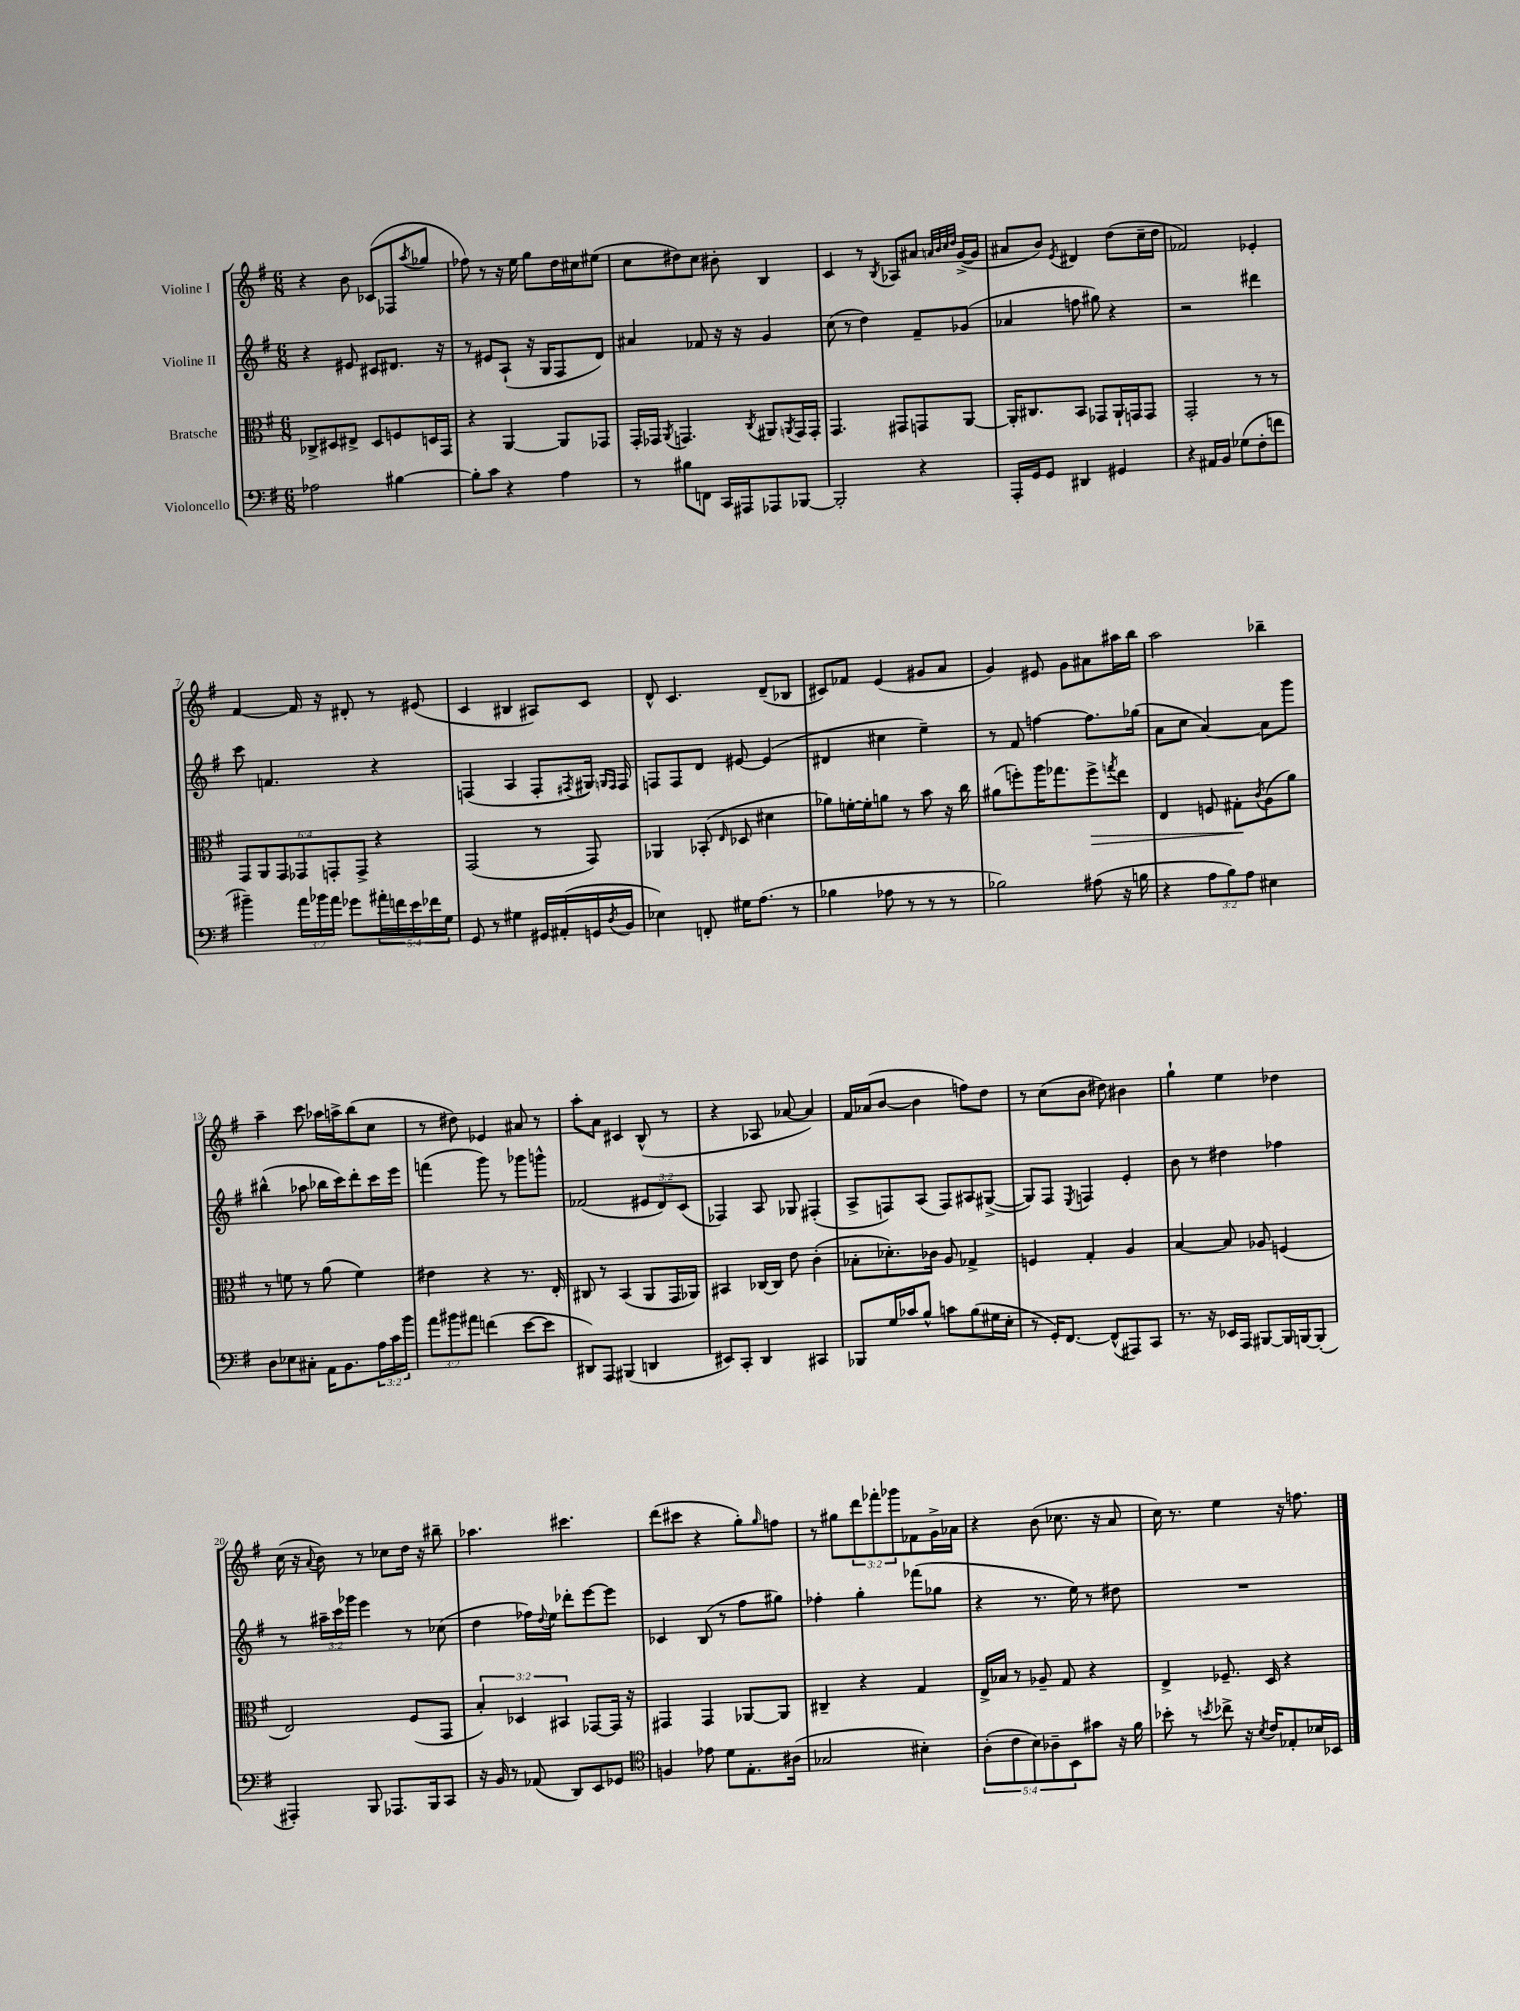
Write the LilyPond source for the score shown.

<<
\new StaffGroup <<
\new Staff = "s0" \with { instrumentName = "Violine I" } {
    \clef treble \key g \major \numericTimeSignature \time 6/8 \override Staff.TupletNumber.text = #tuplet-number::calc-fraction-text
    r4 b'8 ces'8( fes8 \acciaccatura { a''8 } ges''8 |
    fes''8) r8 r16 e''16 g''8 d''16 cis''16 eis''8( |
    c''8 dis''8) c''8 bis'8-. b4 |
    c'4 r8 \acciaccatura { b8 } aes8 ais'8 \grace { a'32 b'32 c''32 d''32 } g'16~->( g'16 |
    ais'8 b'8) \acciaccatura { e'8 } dis'4 d''8( c''16-- d''16 |
    fes'2) ees'4-. |
    fis'4~ fis'16 r16 dis'8-. r8 eis'8( |
    c'4 bis4 ais8) c'8 |
    d'8-^ c'4. d'8--( bes8 |
    cis'8) fes'8 e'4( gis'8 a'8 |
    g'4) eis'8 g'8 ais'8 ais''16 b''16 |
    a''2 bes''4-- |
    a''4-- c'''8 aes''16 a''16-> b''8( c''8 |
    r8 dis''8) ees'4 ais'8 r8 |
    a''8-. a'8 cis'4 b8-^( r8 |
    r4 aes8 aes'8~ aes'4) |
    fis'16 aes'16( b'8~ b'4 f''8) d''8 |
    r8 c''8( b'8 dis''8) bis'4 |
    g''4-! e''4 des''4 |
    c''16( r16 \appoggiatura { a'8 } b'8) r8 ces''8 d''16 r16 bis''8-- |
    aes''4. cis'''4. |
    d'''8( cis'''8 r4 g''8-.) \grace { g''16 } f''8 |
    r8 gis''8 \tuplet 3/2 { d'''8 fes'''8-. ges'''8 } fes'8 g'16-> aes'16 |
    r4 b'8( ces''8. r16 a'8 |
    c''16) r8. e''4 r16 f''8. \bar "|." |
}
\new Staff = "s1" \with { instrumentName = "Violine II" } {
    \clef treble \key g \major \numericTimeSignature \time 6/8 \override Staff.TupletNumber.text = #tuplet-number::calc-fraction-text
    r4 eis'8 cis'8 dis'8. r16 |
    r8 eis'8 a8-!( r16 g16 fis8 d'8) |
    ais'4 fes'8 r16 r16 g'4 |
    c''8( r8 d''4) fis'8-- ges'8( |
    aes'4 f''8 gis''8) r4 |
    r2 dis'''4 |
    c'''8 f'4. r4 |
    f4( a4 f8-. \acciaccatura { fis8 } gis16) \grace { g16 fis16 } fis16 |
    f8 f8 d'8 eis'8~ eis'4( |
    dis'4 cis''4 e''4--) |
    r8 fis'8 f''4~ f''8. ges''16( |
    a'8 c''8 a'4~) a'8 g'''8 |
    bis''4-^( aes''8 bes''16 c'''16) d'''8-. c'''16 e'''16 |
    f'''4( g'''8) r8 ges'''8 g'''8-^ |
    fes'2( \tuplet 3/2 { eis'8 d'8) c'8( } |
    fes4) a8 ges8 fis4-.( |
    a8-> f8) a8( f8) ais8 gis8~->( |
    gis8) fis8 \acciaccatura { e8 } f4 e'4-. |
    b'8 r8 dis''4 fes''4 |
    r8 \tuplet 3/2 { ais''16-- c'''16 ges'''16 } e'''4 r8 ces''8( |
    d''4 fes''16) \appoggiatura { d''8 } e''16 des'''8-. e'''8~ e'''8 |
    ces'4 b8( r8 fis''8 gis''8) |
    fes''4-. g''4-. fes'''8( ges''8 |
    r4 r8. e''16) r8 dis''8 |
    R2. \bar "|." |
}
\new Staff = "s2" \with { instrumentName = "Bratsche" } {
    \clef alto \key g \major \numericTimeSignature \time 6/8 \override Staff.TupletNumber.text = #tuplet-number::calc-fraction-text
    ces8-> dis8 eis8-> dis8 f8 d16 g,16 |
    r4 a,4~ a,8 ges,8 |
    g,16-. ges,16 \acciaccatura { a,8 } g,4. \acciaccatura { c8 } ais,8 \acciaccatura { a,8 } g,16 g,16-. |
    g,4. gis,8 g,8 a,8~ |
    a,16-. cis8. b,8 ges,8 a,16-! g,16 g,8 |
    g,2-. r8 r8 |
    \tuplet 6/4 { g,8 a,8 g,8 ges,8 g,8-. g,8-> } r4 |
    g,2( r8 g,8) |
    aes,4 bes,8-.( \grace { e16 } des8 dis'4 |
    aes'8) f'16~-. f'16-. a'8 r8 b'8 r16 c''16 |
    ais'8( f''8-.) a''16 ges''8. f''8->\> \acciaccatura { g''8 } e''8 |
    e4 f8 gis8-.\! \acciaccatura { c'8 } a8( a'8) |
    r8 f'8 r8 a'8( f'4) |
    eis'4 r4 r8. e16-. |
    cis8 r8 b,4( a,8 g,16 aes,16) |
    bis,4 ces16~ ces16 e'8 c'4-.( |
    bes8-. des'8.-.) ces'16 a8 ges4-> |
    f4 g4-. a4 |
    b4~ b8 aes8 f4( |
    e2) fis8( g,8 |
    \tuplet 3/2 { b4-.) des4 bis,4 } ges,8~ ges,16 r16 |
    gis,4 gis,4 aes,8~ aes,8 |
    cis4-- r4 g4 |
    e16-> bes16 r8 aes8-- g8 r4 |
    e4-> fes8.-- d16 r4 \bar "|." |
}
\new Staff = "s3" \with { instrumentName = "Violoncello" } {
    \clef bass \key g \major \numericTimeSignature \time 6/8 \override Staff.TupletNumber.text = #tuplet-number::calc-fraction-text
    aes2 bis4~ |
    bis8-. c'8 r4 a4 |
    r8 bis8 f,8 c,16 ais,,16 aes,,8 bes,,8~ |
    bes,,2-. r4 |
    a,,16-. g,16 g,8 dis,4 gis,4 |
    r4 ais,16 b,16 ges8( fis8-. f'8 |
    bis'4--) \tuplet 3/2 { a'16 bes'16 a'16 } ges'8 \tuplet 5/4 { ais'16-. f'16 e'16 fes'16 g16 } |
    g,8 r8 gis4 gis,16 ais,16-.( g,16 \acciaccatura { d8 } b,16 |
    ees4) f,8-. gis16 a8.( r8 |
    bes4 aes8 r8 r8 r8 |
    bes2) ais8( r16 b16 |
    r4 \tuplet 3/2 { a8 b8) a8 } eis4 |
    d8 ees8 cis8-. a,16 b,8. \tuplet 3/2 { a16 c'16 b'16 } |
    \tuplet 3/2 { a'8 bis'8 ais'8 } f'4( e'8~ e'8 |
    dis,8) a,,8 bis,,4( d,4 |
    eis,8) c,8-. d,4 cis,4 |
    bes,,8 g16 ces'16 b8-^ c'8 b8( gis16 e16-. |
    r8 g,16-.) fis,8.~ fis,8-^( ais,,8) c,8 |
    r8. r16 ees,16 a,,16 bis,,8~ bis,,16 b,,16~ b,,8-.( |
    ais,,4-.) b,,8 aes,,8. b,,16 c,8 |
    r16 b,16 r8 aes,8( d,8) e,8 ges,8 |
    \clef tenor f4 ees'8 d'8 e8.-. ais16( |
    ges2 bis4-.) |
    \tuplet 5/4 { a8-.( c'8 b8) aes8-- b,8 } gis'8 r16 fis'16 |
    bes'8-. r8 \acciaccatura { b'8 } ces''8-> r16 \acciaccatura { b8 } c'16 ees8-. bes16 bes,16 \bar "|." |
}
>>
>>
